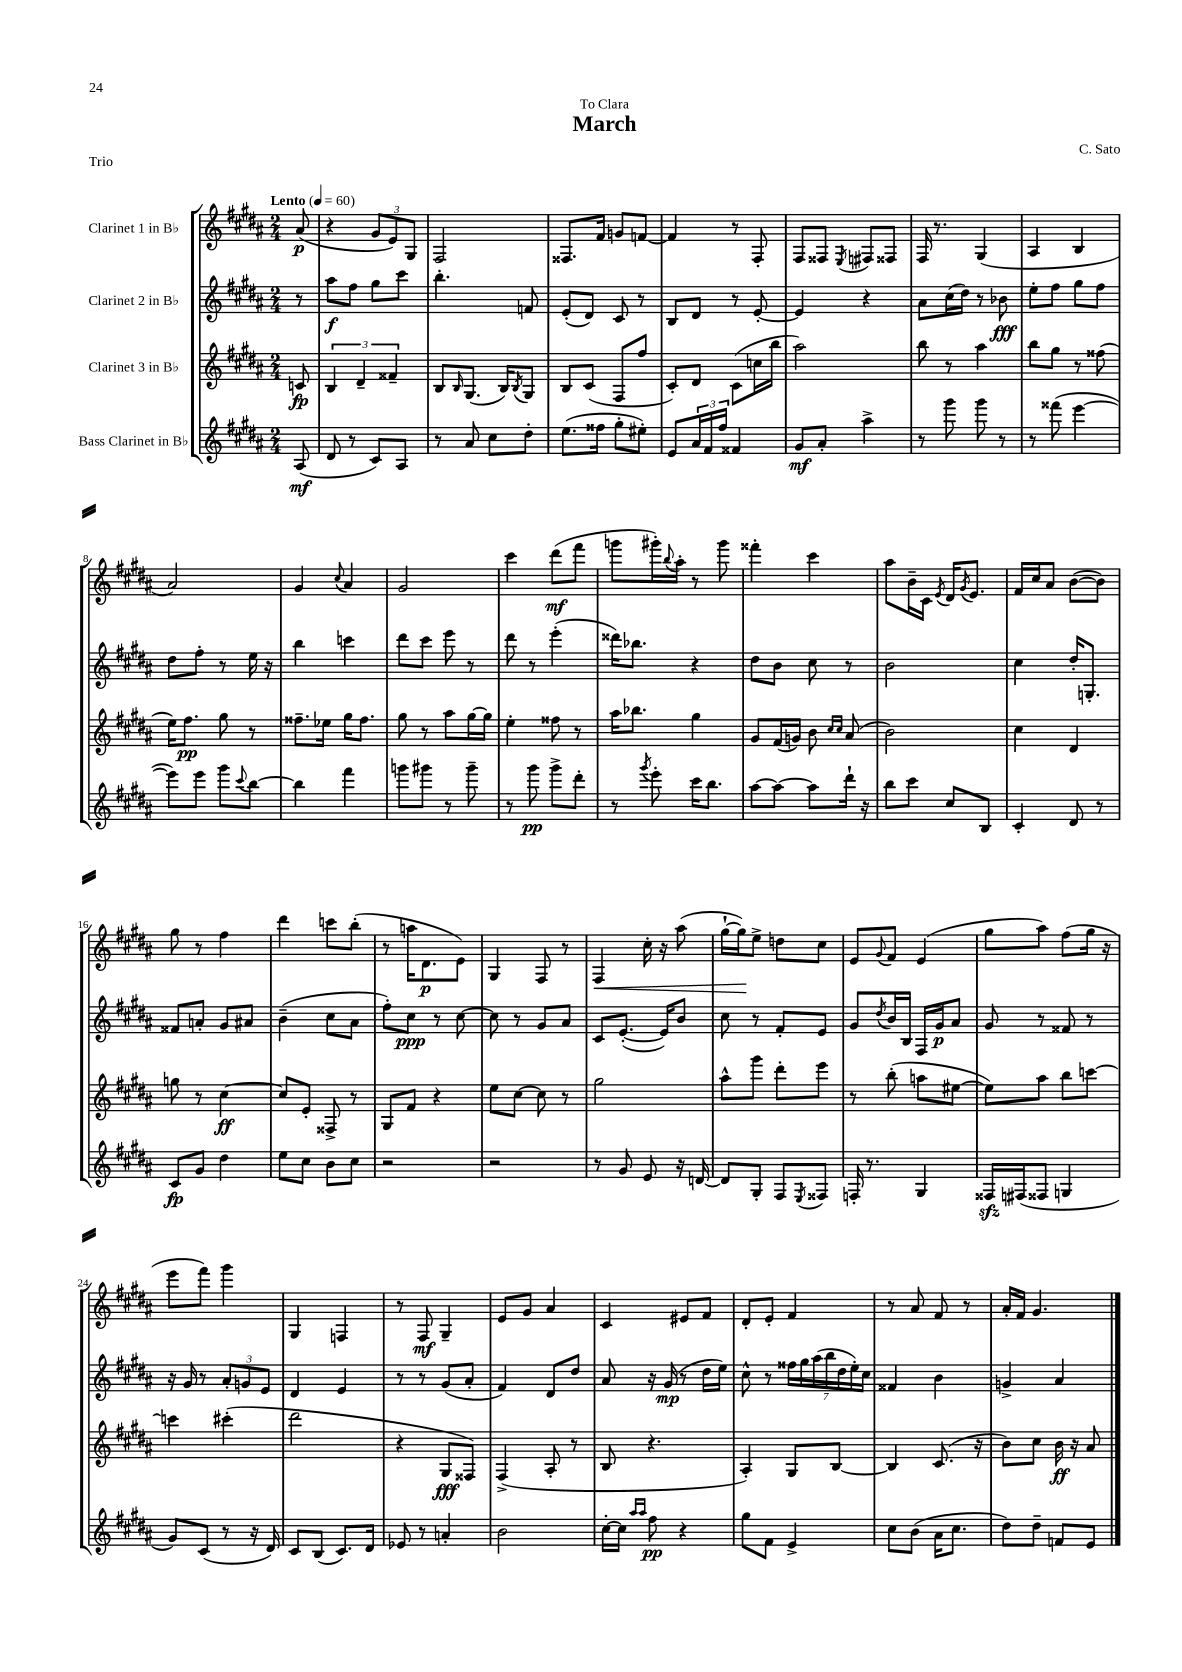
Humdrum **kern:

**kern	**kern	**kern	**kern
*staff4	*staff3	*staff2	*staff1
*clefG2	*clefG2	*clefG2	*clefG2
*k[f#c#g#d#a#]	*k[f#c#g#d#a#]	*k[f#c#g#d#a#]	*k[f#c#g#d#a#]
*M2/4	*M2/4	*M2/4	*M2/4
*MM60	*MM60	*MM60	*MM60
(8A#	8c	8r	(8a#
=	=	=	=
8d#	6B	8aa#	4r
8r	.	8ff#	.
.	6d#~	.	.
8c#)	.	8gg#	12g#
.	6f##~	.	12e)
8A#	.	8ccc#	.
.	.	.	12G#
=	=	=	=
8r	8B	4.bb'	2F#
.	16qqB	.	.
8a#	(8.G#	.	.
8cc#	.	.	.
.	16B)	.	.
.	8qB	.	.
8dd#'	8G#	8f	.
=	=	=	=
(8.ee	8B	(8e'	8.F##
.	(8c#	8d#)	.
16ff##	.	.	16f#
8gg#'	8F#	8c#	8g
8ee#')	8ff#	8r	[8f
=	=	=	=
8e	8c#')	8B	4f]
24a#	8d#	8d#	.
24f#	.	.	.
24ff#	.	.	.
4f##	(8c#	8r	8r
.	16cc	[8e'	8F#'
.	16bb	.	.
=	=	=	=
8g#	2aa#)	4e]	8F#
8a#'	.	.	8F##
.	.	.	8qE
4aa#^	.	4r	8F#
.	.	.	8F##
=	=	=	=
8r	8bb	8a#	16F#
.	.	.	8.r
8ggg#	8r	(16cc#	.
.	.	16dd#)	.
8ggg#	4aa#	8r	(4G#
8r	.	8b-	.
=	=	=	=
8r	8bb	8ee'	4A#
(8fff##	8gg#	8ff#	.
[4eee	8r	8gg#	4B
.	(8ff##	8ff#	.
=	=	=	=
8eee])	16ee)	8dd#	2a#)
.	8.ff#	.	.
8eee	.	8ff#'	.
8ggg#	8gg#	8r	.
8qqccc#	.	.	.
[8bb	8r	16ee	.
.	.	16r	.
=	=	=	=
4bb]	8.ff##~	4bb	4g#
.	16ee-	.	.
.	.	.	8qqcc#
4fff#	16gg#	4ccc	4a#
.	8.ff##	.	.
=	=	=	=
8ggg	8gg#	8ddd#	2g#
8ggg#	8r	8ccc#	.
8r	8aa#	8eee	.
8ggg#~	[16gg#	8r	.
.	16gg#]	.	.
=	=	=	=
8r	4ee'	8ddd#	4ccc#
8ggg#	.	8r	.
8ggg#^	8ff##	(4eee'	(8ddd#
8ddd#'	8r	.	8fff#
=	=	=	=
8r	16aa#	16ddd##)	8ggg
.	8.bb-	8.bb-	.
8qggg#	.	.	.
8eee'	.	.	16ggg#')
.	.	.	8qqbb
.	.	.	16aa#'
16ccc#	4gg#	4r	8r
8.bb	.	.	.
.	.	.	8ggg#
=	=	=	=
[8aa#	8g#	8dd#	4fff##'
8aa#_	(16f#	8b	.
.	16g)	.	.
8aa#]	8b	8cc#	4ccc#
.	16qqcc#	.	.
.	16qqcc#	.	.
16ddd#`	(8a#	8r	.
16r	.	.	.
=	=	=	=
8bb	2b)	2b	8aa#
8ccc#	.	.	16b~
.	.	.	16c#
.	.	.	8qe
8cc#	.	.	16d#
.	.	.	8qg#
.	.	.	8.e
8B	.	.	.
=	=	=	=
4c#'	4cc#	4cc#	16f#
.	.	.	16cc#
.	.	.	8a#
8d#	4d#	16dd#'	([8b
.	.	8.G'	.
8r	.	.	8b])
=	=	=	=
8c#	8gg	8f##	8gg#
8g#	8r	8a'	8r
4dd#	[4cc#	8g#	4ff#
.	.	8a#	.
=	=	=	=
8ee	8cc#]	(4b~	4ddd#
8cc#	8e'	.	.
8b	8F##^	8cc#	8ccc
8cc#	8r	8a#	(8bb'
=	=	=	=
2r	8G#	8ff#')	8r
.	8f#	8cc#	16aa
.	.	.	8.d#
.	4r	8r	.
.	.	[8cc#	8e)
=	=	=	=
2r	8ee	8cc#]	4G#
.	[8cc#	8r	.
.	8cc#]	8g#	8F#
.	8r	8a#	8r
=	=	=	=
8r	2gg#	8c#	4F#
8g#	.	([8.e'	.
8e	.	.	16cc#'
.	.	16e])	16r
16r	.	8b	(8aa#
[16d	.	.	.
=	=	=	=
8d]	8aa#^^	8cc#	[16gg#`
.	.	.	16gg#])
8G#'	8ggg#	8r	8ee^
8F#	8ddd#'	8f#'	8dd
8qE	.	.	.
8F##	8eee	8e	8cc#
=	=	=	=
16F'	8r	8g#	8e
8.r	.	.	.
.	.	8qdd#	8qqg#
.	(8bb'	16b	8f#
.	.	16B	.
4G#	8aa	16F#	(4e
.	.	16g#	.
.	[8ee#	8a#	.
=	=	=	=
16F##	8ee#])	8g#	8gg#
(16F#	.	.	.
8F##	8aa#	8r	8aa#)
4G	8bb	8f##	(8ff#
.	[8ccc	8r	16gg#
.	.	.	16r
=	=	=	=
8g#)	4ccc]	16r	8eee
.	.	16g#	.
(8c#	.	8r	8fff#)
8r	(4ccc#'	12a#'	4ggg#
.	.	12g	.
16r	.	.	.
.	.	12e	.
16d#)	.	.	.
=	=	=	=
8c#	2ddd#	4d#	4G#
(8B	.	.	.
8.c#)	.	4e	4F
16d#	.	.	.
=	=	=	=
8e-	4r	8r	8r
8r	.	8r	8F#
4a'	8G#	(8g#	4G#~
.	8F##)	8a#'	.
=	=	=	=
2b	(4F#^	4f#)	8e
.	.	.	8g#
.	8A#'	8d#	4a#
.	8r	8dd#	.
=	=	=	=
[16cc#'	8B	8a#	4c#
16cc#]	.	.	.
16qqaa#	.	.	.
16qqaa#	.	.	.
8ff#	4.r	16r	.
.	.	(16g#	.
4r	.	8r	8e#
.	.	16dd#	8f#
.	.	16ee)	.
=	=	=	=
8gg#	4A#')	8cc#^^	8d#'
8f#	.	8r	8e'
4e^	8G#	28ff##	4f#
.	.	28gg#	.
.	.	(28aa#	.
.	.	28bb	.
.	[8B	.	.
.	.	28dd#	.
.	.	28ee')	.
.	.	28cc#	.
=	=	=	=
8cc#	4B]	4f##	8r
(8b	.	.	8a#
16a#	(8.c#	4b	8f#
8.cc#	.	.	.
.	.	.	8r
.	16r	.	.
=	=	=	=
8dd#)	8b)	4g^	16a#'
.	.	.	16f#
8dd#~	8cc#	.	4.g#
8f	16b	4a#	.
.	16r	.	.
8e	8a#	.	.
==	==	==	==
*-	*-	*-	*-
